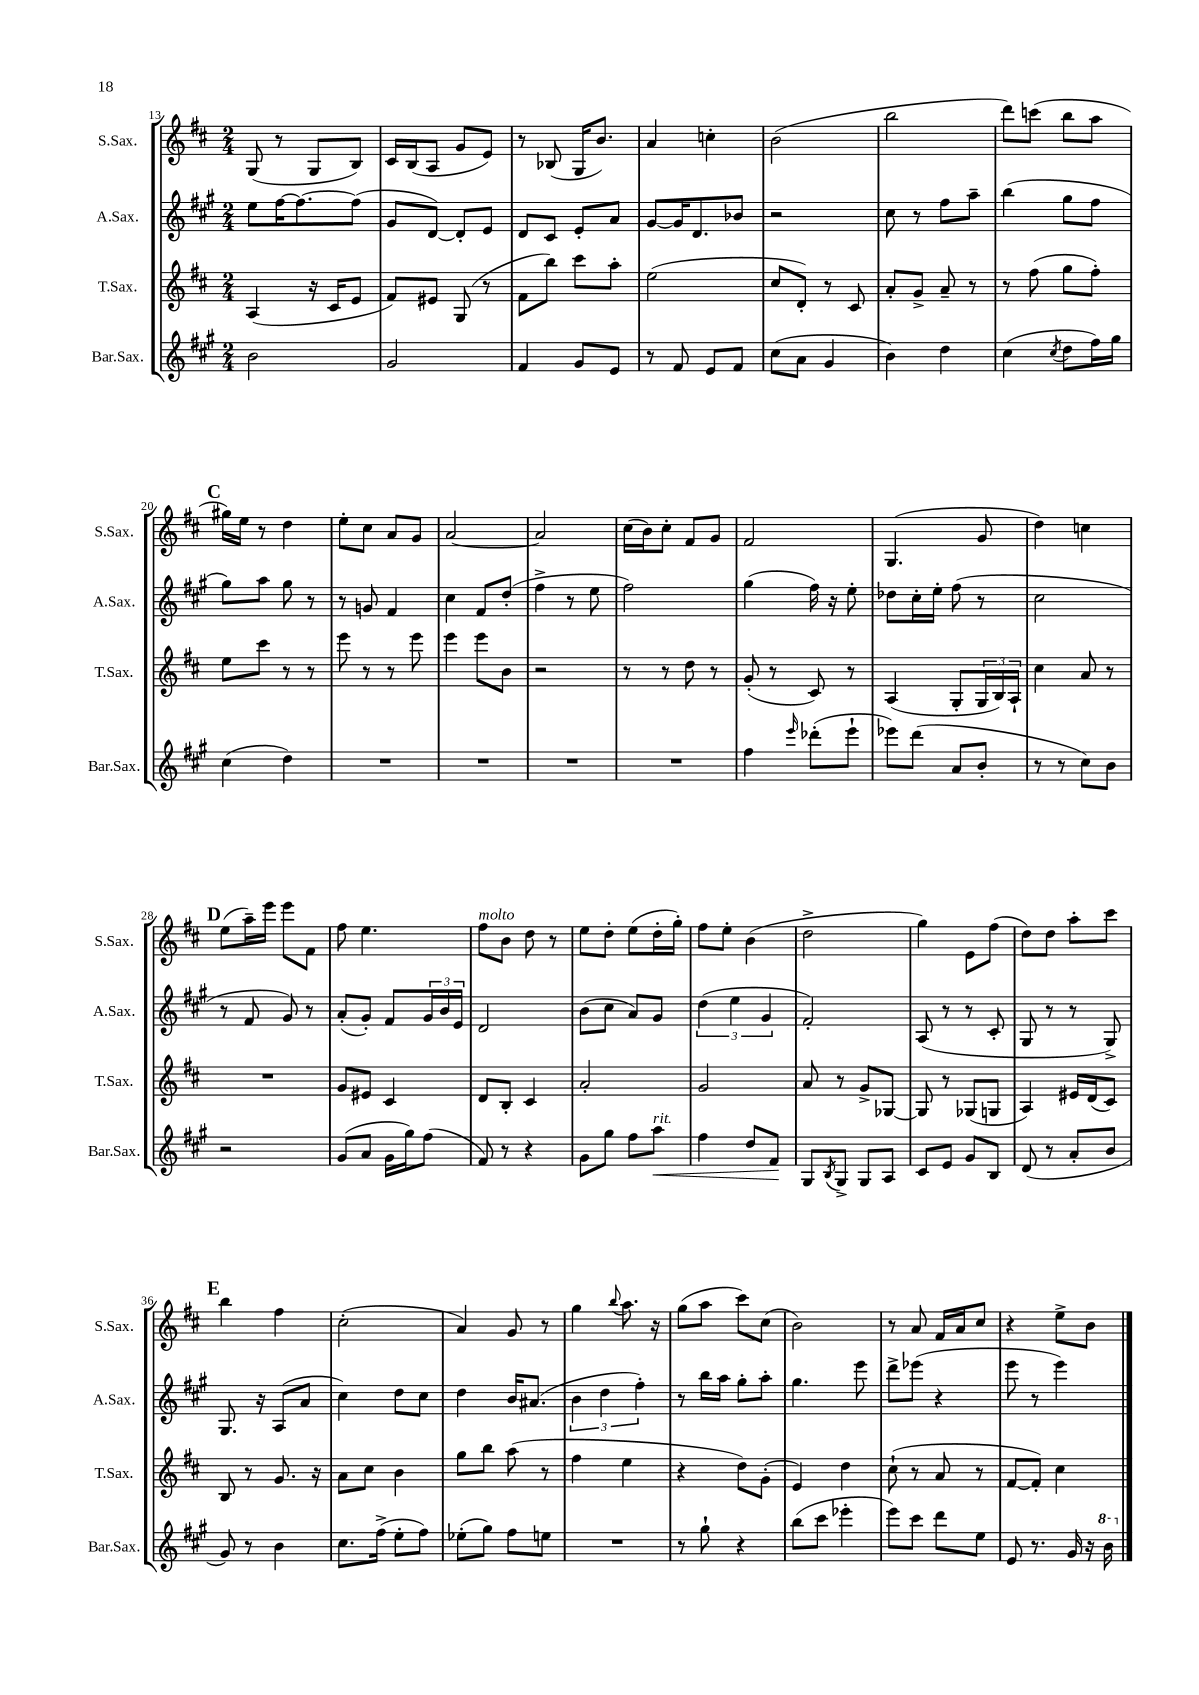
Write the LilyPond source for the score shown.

<<
\new StaffGroup <<
\new Staff = "s0" \with { instrumentName = "S.Sax." shortInstrumentName = "S.Sax." } {
    \clef treble \key d \major \numericTimeSignature \time 2/4
    g8( r8 g8 b8) |
    cis'16 b16( a8 g'8 e'8) |
    r8 bes8( g16 b'8.) |
    a'4 c''4-. |
    b'2( |
    b''2 |
    d'''8) c'''8( b''8 a''8 |
    \mark \markup { \bold "C" } gis''16) e''16 r8 d''4 |
    e''8-. cis''8 a'8 g'8 |
    a'2~ |
    a'2 |
    cis''16( b'16) cis''8-. fis'8 g'8 |
    fis'2 |
    g4.( g'8 |
    d''4) c''4 |
    \mark \markup { \bold "D" } e''8( a''16--) e'''16 e'''8 fis'8 |
    fis''8 e''4. |
    fis''8^\markup { \italic "molto" } b'8 d''8 r8 |
    e''8 d''8-. e''8( d''16-. g''16-.) |
    fis''8 e''8-. b'4( |
    d''2-> |
    g''4) e'8 fis''8( |
    d''8) d''8 a''8-. cis'''8 |
    \mark \markup { \bold "E" } b''4 fis''4 |
    cis''2-.( |
    a'4) g'8 r8 |
    g''4 \appoggiatura { b''8 } a''8. r16 |
    g''8( a''8 cis'''8) cis''8( |
    b'2) |
    r8 a'8 fis'16 a'16 cis''8 |
    r4 e''8-> b'8 \bar "|." |
}
\new Staff = "s1" \with { instrumentName = "A.Sax." shortInstrumentName = "A.Sax." } {
    \clef treble \key a \major \numericTimeSignature \time 2/4
    e''8 fis''16~ fis''8.~ fis''8( |
    gis'8 d'8~) d'8-. e'8 |
    d'8 cis'8 e'8-. a'8 |
    gis'8~ gis'16 d'8. bes'8 |
    r2 |
    cis''8 r8 fis''8 a''8-- |
    b''4( gis''8 fis''8 |
    \mark \markup { \bold "C" } gis''8) a''8 gis''8 r8 |
    r8 g'8 fis'4 |
    cis''4 fis'8 d''8-.( |
    fis''4-> r8 e''8 |
    fis''2) |
    gis''4( fis''16) r16 e''8-. |
    des''8 cis''16-. e''16-. fis''8( r8 |
    cis''2 |
    \mark \markup { \bold "D" } r8 fis'8 gis'8) r8 |
    a'8-.( gis'8-.) fis'8 \tuplet 3/2 { gis'16 b'16 e'16 } |
    d'2 |
    b'8( cis''8 a'8) gis'8 |
    \tuplet 3/2 { d''4( e''4 gis'4 } |
    fis'2-.) |
    a8( r8 r8 cis'8-. |
    gis8 r8 r8 gis8->) |
    \mark \markup { \bold "E" } gis8. r16 a8( a'8 |
    cis''4) d''8 cis''8 |
    d''4 b'16 ais'8.( |
    \tuplet 3/2 { b'4 d''4 fis''4-.) } |
    r8 b''16 a''16 gis''8-. a''8-. |
    gis''4. e'''8 |
    d'''8-> ees'''8( r4 |
    e'''8 r8 e'''4) \bar "|." |
}
\new Staff = "s2" \with { instrumentName = "T.Sax." shortInstrumentName = "T.Sax." } {
    \clef treble \key d \major \numericTimeSignature \time 2/4
    a4( r16 cis'16 e'8 |
    fis'8) eis'8 g8( r8 |
    fis'8 b''8) cis'''8 a''8-. |
    e''2( |
    cis''8 d'8-.) r8 cis'8 |
    a'8-. g'8-> a'8-- r8 |
    r8 fis''8( g''8 fis''8-.) |
    \mark \markup { \bold "C" } e''8 cis'''8 r8 r8 |
    e'''8 r8 r8 e'''8 |
    e'''4 e'''8 b'8 |
    r2 |
    r8 r8 d''8 r8 |
    g'8-.( r8 cis'8) r8 |
    a4( g8-. \tuplet 3/2 { g16 b16) a16-! } |
    cis''4 a'8 r8 |
    \mark \markup { \bold "D" } R2 |
    g'8 eis'8 cis'4 |
    d'8 b8-. cis'4 |
    a'2-. |
    g'2 |
    a'8 r8 g'8-> ges8~ |
    ges8 r8 ges8( g8 |
    a4) eis'16 d'16( cis'8) |
    \mark \markup { \bold "E" } b8 r8 g'8. r16 |
    a'8 cis''8 b'4 |
    g''8 b''8 a''8( r8 |
    fis''4 e''4 |
    r4 d''8) g'8-.( |
    e'4) d''4 |
    cis''8-!( r8 a'8 r8 |
    fis'8~ fis'8-.) cis''4 \bar "|." |
}
\new Staff = "s3" \with { instrumentName = "Bar.Sax." shortInstrumentName = "Bar.Sax." } {
    \clef treble \key a \major \numericTimeSignature \time 2/4
    b'2 |
    gis'2 |
    fis'4 gis'8 e'8 |
    r8 fis'8 e'8 fis'8 |
    cis''8( a'8 gis'4 |
    b'4) d''4 |
    cis''4( \acciaccatura { cis''8 } d''8 fis''16) gis''16 |
    \mark \markup { \bold "C" } cis''4( d''4) |
    R2 |
    R2 |
    R2 |
    R2 |
    fis''4 \grace { e'''16 } des'''8-.( e'''8-! |
    ees'''8) d'''8( a'8 b'8-. |
    r8 r8 cis''8) b'8 |
    \mark \markup { \bold "D" } r2 |
    gis'8( a'8 gis'16 gis''16) fis''8( |
    fis'8) r8 r4 |
    gis'8 gis''8 fis''8 a''8\<^\markup { \italic "rit." } |
    fis''4 d''8 fis'8\! |
    gis8 \acciaccatura { b8 } gis8-> gis8 a8 |
    cis'8 e'8 gis'8 b8 |
    d'8( r8 a'8-. b'8 |
    \mark \markup { \bold "E" } gis'8) r8 b'4 |
    cis''8. fis''16->( e''8-. fis''8) |
    ees''8-.( gis''8) fis''8 e''8 |
    R2 |
    r8 gis''8-! r4 |
    b''8( cis'''8 ees'''4-. |
    e'''8) cis'''8 d'''8 e''8 |
    e'8 r8. gis'16 r16 \ottava #1 b''16 \ottava #0 \bar "|." |
}
>>
>>
\layout { \context { \Score currentBarNumber = #13 } }
